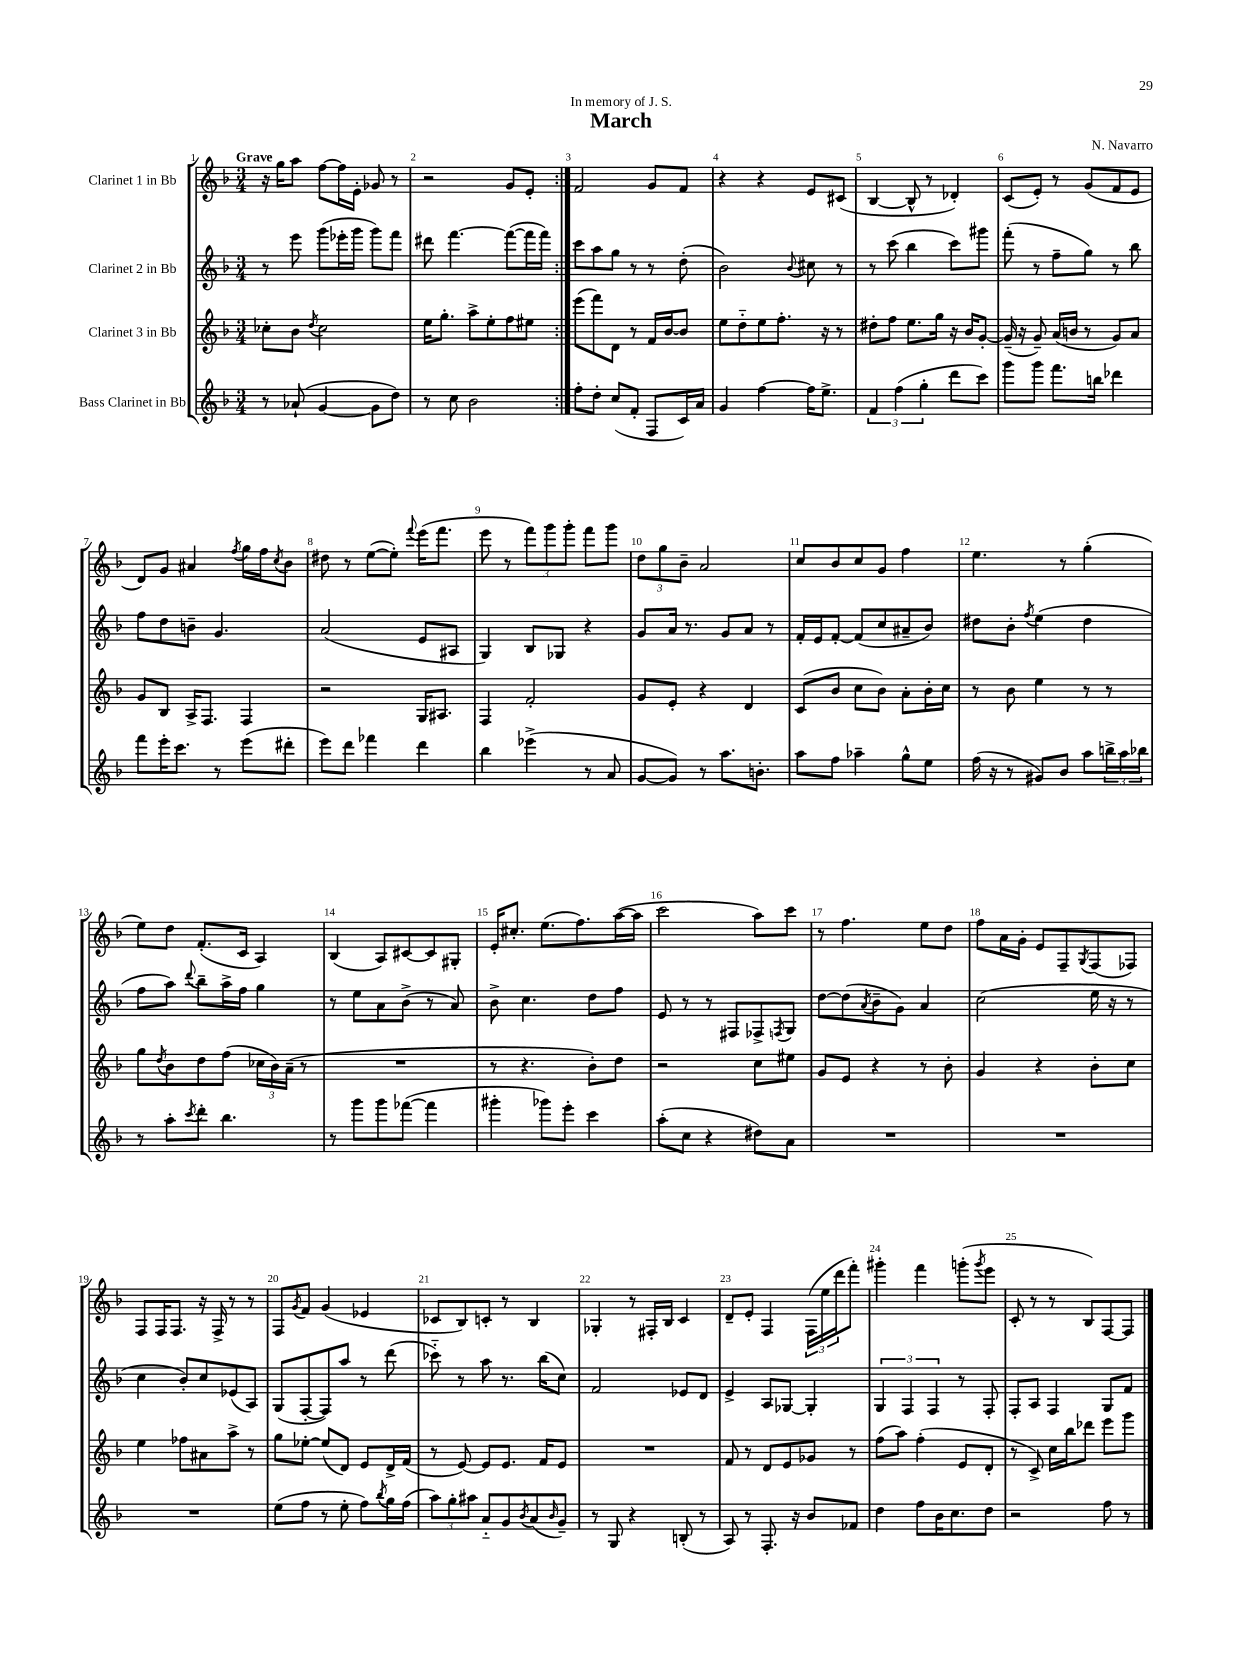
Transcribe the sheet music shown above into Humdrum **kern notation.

**kern	**kern	**kern	**kern
*part4	*part3	*part2	*part1
*staff4	*staff3	*staff2	*staff1
*I"Bass Clarinet in Bb	*I"Clarinet 3 in Bb	*I"Clarinet 2 in Bb	*I"Clarinet 1 in Bb
*clefG2	*clefG2	*clefG2	*clefG2
*k[b-]	*k[b-]	*k[b-]	*k[b-]
*M3/4	*M3/4	*M3/4	*M3/4
=1	=1	=1	=1
!	!	!	!LO:TX:a:B:t=Grave
8r	8cc-X'\L	8r	16r
.	.	.	16gg\KL
(8a-X`/	8b-\J	8eee\	8aa\J
.	8qdd/	.	.
[4g/	2cc-\	(8ggg\L	[8ff\L
.	.	16eee-X'\L	16ff\L]
.	.	16ggg\JJ	16e'\JJ
8g\L]	.	8ggg\L)	8g-X/
8dd\J)	.	8fff\J	8r
=2	=2	=2	=2
8r	16ee\KL	8ddd#X\	2r
.	8.gg'\J	.	.
8cc\	.	[4.fff\	.
2b-\	8aa^\L	.	.
.	8ee'\	.	.
.	8ff\	(8fff\L_	8g/L
.	8ee#X\J	16fff\L]	8e'/J
.	.	16fff\JJ)	.
=3:|!	=3:|!	=3:|!	=3:|!
8ff'\L	(8eee\L	8ccc\L	2f/
8dd'\J	8fff\)	8aa\	.
(8cc/L	8d\J	8gg\J	.
8f'/J	8r	8r	.
8F/L	16f/LL	8r	8g/L
.	[16b-/J	.	.
16c/L)	8b-/J]	(8dd'\	8f/J
16a/JJ	.	.	.
=4	=4	=4	=4
4g/	8ee\L	2b-\)	4r
.	8dd\	.	.
[4ff\	8ee\	.	4r
.	8.ff'\J	.	.
.	.	8qqb-/	.
16ff\KL]	.	8cc#X\	8e/L
8.ee^\J	16r	.	.
.	8r	8r	(8c#X/J
=5	=5	=5	=5
6f/	8dd#X'\L	8r	[4B-/
.	8ff\J	(8ccc\	.
(6ff\	.	.	.
.	8.ee\L	4bb-\	8B-^^/]
6gg'\	.	.	.
.	.	.	8r
.	16gg\Jk	.	.
8ddd\L	16r	8ccc\L)	4d-X'/)
.	16b-/KL	.	.
8ccc\J)	[8g'/J	8ggg#X\J	.
=6	=6	=6	=6
8ggg\L	(16g~/]	(8fff'\	(8c/L
.	16r	.	.
8ggg\J	8g~/)	8r	8e'/J)
8.fff\L	(16a/LL	8ff~\L	8r
.	16bn/JJ	.	.
.	8r	8gg\J)	(8g/L
16bbn\Jk	.	.	.
4ddd-X\	8g/L)	8r	8f/
.	8a/J	8bb-\	8e/J
!!LO:LB:g=z
=7	=7	=7	=7
8fff\L	8g/L	8ff\L	8d/L)
16eee'\K	8B-/J	8dd\	8g/J
8.ccc\J	.	.	.
.	16A^/KL	8bn~\J	4a#X/
.	8.F/J	.	.
8r	.	4.g/	.
.	.	.	8qff/
(8eee\L	4F/	.	16gg\LL
.	.	.	16ff\J
.	.	.	8qcc/
8ddd#X'\J	.	.	8b-\J
=8	=8	=8	=8
8eee\L)	2r	(2a/	8dd#X\
8ddd\J	.	.	8r
4fff-X\	.	.	([8ee\L
.	.	.	8ee'\J])
.	.	.	8qqfff/
4ddd\	16G/KL	8e/L	(16eee\KL
.	8.A#X/J	.	8.fff\J
.	.	8A#X/J	.
=9	=9	=9	=9
4bb-\	4F/	4G/)	8eee\
.	.	.	8r
(4eee-X^\	2f'/	8B-/L	12fff\L)
.	.	.	12ggg\
.	.	8G-X/J	.
.	.	.	12ggg'\J
8r	.	4r	8fff\L
8a/	.	.	8ggg\J
=10	=10	=10	=10
[8g/L	8g/L	8g/L	12dd\L
.	.	.	12gg\
8g/J])	8e'/J	16a/Jk	.
.	.	.	12b-~\J
.	.	8.r	.
8r	4r	.	2a/
8.aa\L	.	8g/L	.
.	4d/	8a/J	.
8.bn'\J	.	.	.
.	.	8r	.
=11	=11	=11	=11
8aa\L	(8c/L	16f'/LL	8cc/L
.	.	16e/J	.
8ff\J	8b-/J	[8f'/J	8b-/
4aa-X~\	8cc\L	(8f/L]	8cc/
.	8b-\J)	8cc/	8g/J
8gg^^\L	8a'\L	8a#X~/	4ff\
8ee\J	16b-'\L	8b-/J)	.
.	16cc\JJ	.	.
=12	=12	=12	=12
(16ff\	8r	8dd#X\L	4.ee\
16r	.	.	.
8r	8b-\	8b-'\J	.
.	.	8qff/	.
8g#X/L)	4ee\	(4ee\	.
8b-/J	.	.	8r
8aa\L	8r	4dd#\	(4gg'\
24bbn^\L	8r	.	.
24aa\	.	.	.
24bb-X\JJ	.	.	.
!!LO:LB:g=z
=13	=13	=13	=13
8r	8gg\L	8ff\L	8ee\L)
.	8qdd/	.	.
8aa'\L	8b-\	8aa\J)	8dd\J
8qccc/	.	8qqddd/	.
8ddd'\J	8dd\	8bb-~\L	(8.f'/L
4.bb-\	(8ff\J	16aa^\L	.
.	.	16ff\JJ	16c/Jk
.	24cc-X\LL	4gg\	4A/)
.	24b-\)	.	.
.	(24a~\JJ	.	.
.	8r	.	.
=14	=14	=14	=14
8r	2.r	8r	(4B-/
8ggg\L	.	8ee\L	.
8ggg\	.	8a\	8A/L)
([8fff-X\J	.	(8b-^\J	[8c#X/
4fff-\]	.	8r	8c#/]
.	.	8a/)	8G#X'/J
=15	=15	=15	=15
4ggg#X'\	8r	8b-^\	16e'/KL
.	.	.	8.cc#X'/J
.	4.r	4.cc\	.
8ggg-X\L)	.	.	(8.ee\L
8eee'\J	.	.	.
.	.	.	8.ff\)
4ccc\	8b-'\L)	8dd\L	.
.	8dd\J	8ff\J	([16aa\L
.	.	.	16aa\JJ]
=16	=16	=16	=16
(8aa'\L	2r	8e/	2ccc\
8cc\J	.	8r	.
4r	.	8r	.
.	.	8F#X/L	.
8dd#X\L)	8cc\L	8F-X^/	8aa\L)
.	.	8qFn/	.
8a\J	8ee#X\J	8G/J	8ccc\J
=17	=17	=17	=17
2.r	8g/L	[8dd\L	8r
.	8e/J	(8dd\]	4.ff\
.	.	8qa/	.
.	4r	8b-~\	.
.	.	8g\J)	.
.	8r	4a/	8ee\L
.	8b-'\	.	8dd\J
=18	=18	=18	=18
2.r	4g/	(2cc\	8ff\L
.	.	.	16a\L
.	.	.	16g'\JJ
.	4r	.	8e/L
.	.	.	8F~/
.	.	.	8qG/
.	8b-'\L	16ee\	(8F/
.	.	16r	.
.	8cc\J	8r	8F-X/J)
!!LO:LB:g=z
=19	=19	=19	=19
2.r	4ee\	4cc\	8F/L
.	.	.	16F/K
.	.	.	8.F/J
.	8ff-X\L	8b-'/L)	.
.	8a#X\	8cc/	16r
.	.	.	16F^/
.	8aa^\J	(8e-X/	8r
.	8r	8A/J)	8r
=20	=20	=20	=20
(8ee\L	8gg\L	(8G/L	8F/L
.	.	.	8qg/
8ff\J	[8ee-X'\J	[8F'/	8f/J
8r	(8ee-/L]	8F/])	(4g/
8ee'\	8d/J)	8aa/J	.
8ff\L)	8e/L	8r	4e-X/
8qbb-/	.	.	.
16gg\L	16d^/L	(8ddd\	.
(16ff\JJ	(16f/JJ	.	.
=21	=21	=21	=21
12aa\L)	8r	8ccc-X\)	8c-X/L
12gg'\	.	.	.
.	[8e/)	8r	8B-/)
12aa#X\J	.	.	.
8a/L	8e/L]	8aa\	8cn'/J
8g/	8.e/J	8.r	8r
8qb-/	.	.	.
(8a/	.	.	4B-/
.	16f/KL	(16bb-\KL	.
16qqb-/	.	.	.
8g~/J)	8e/J	8cc\J)	.
=22	=22	=22	=22
8r	2.r	2f/	4G-X'/
8G/	.	.	.
4r	.	.	8r
.	.	.	16F#X'/LL
.	.	.	16B-/JJ
(8Bn'/	.	8e-X/L	4c/
8r	.	8d/J	.
=23	=23	=23	=23
8A/)	8f/	4e^/	8d~/L
8r	8r	.	8e'/J
8.F'/	8d/L	8A/L	4F/
.	8e/	[8G-X/J	.
16r	.	.	.
8b-/L	8g-X/J	4G-'/]	(24F\LL
.	.	.	24ee\
.	.	.	24ddd\J
8f-X/J	8r	.	8fff'\J)
=24	=24	=24	=24
4dd\	(8ff\L	6G/	4ggg#X'\
.	8aa\J)	.	.
.	.	6F/	.
8ff\L	(4ff'\	.	4fff\
.	.	6F/	.
16b-\K	.	.	.
8.cc\	.	.	.
.	8e/L	8r	(8gggn'\L
.	.	.	8qggg/
8dd\J	8d'/J	8F'/	8eee\J
=25	=25	=25	=25
2r	8r	8F'/L	8c'/
.	8c^/)	8A/J	8r
.	16cc\LL	4F/	8r
.	16bb-\J	.	.
.	8ddd-X\J	.	8B-/L)
8ff\	8eee\L	8G/L	[8F/
8r	8ggg\J	8f/J	8F/J]
==	==	==	==
*-	*-	*-	*-
